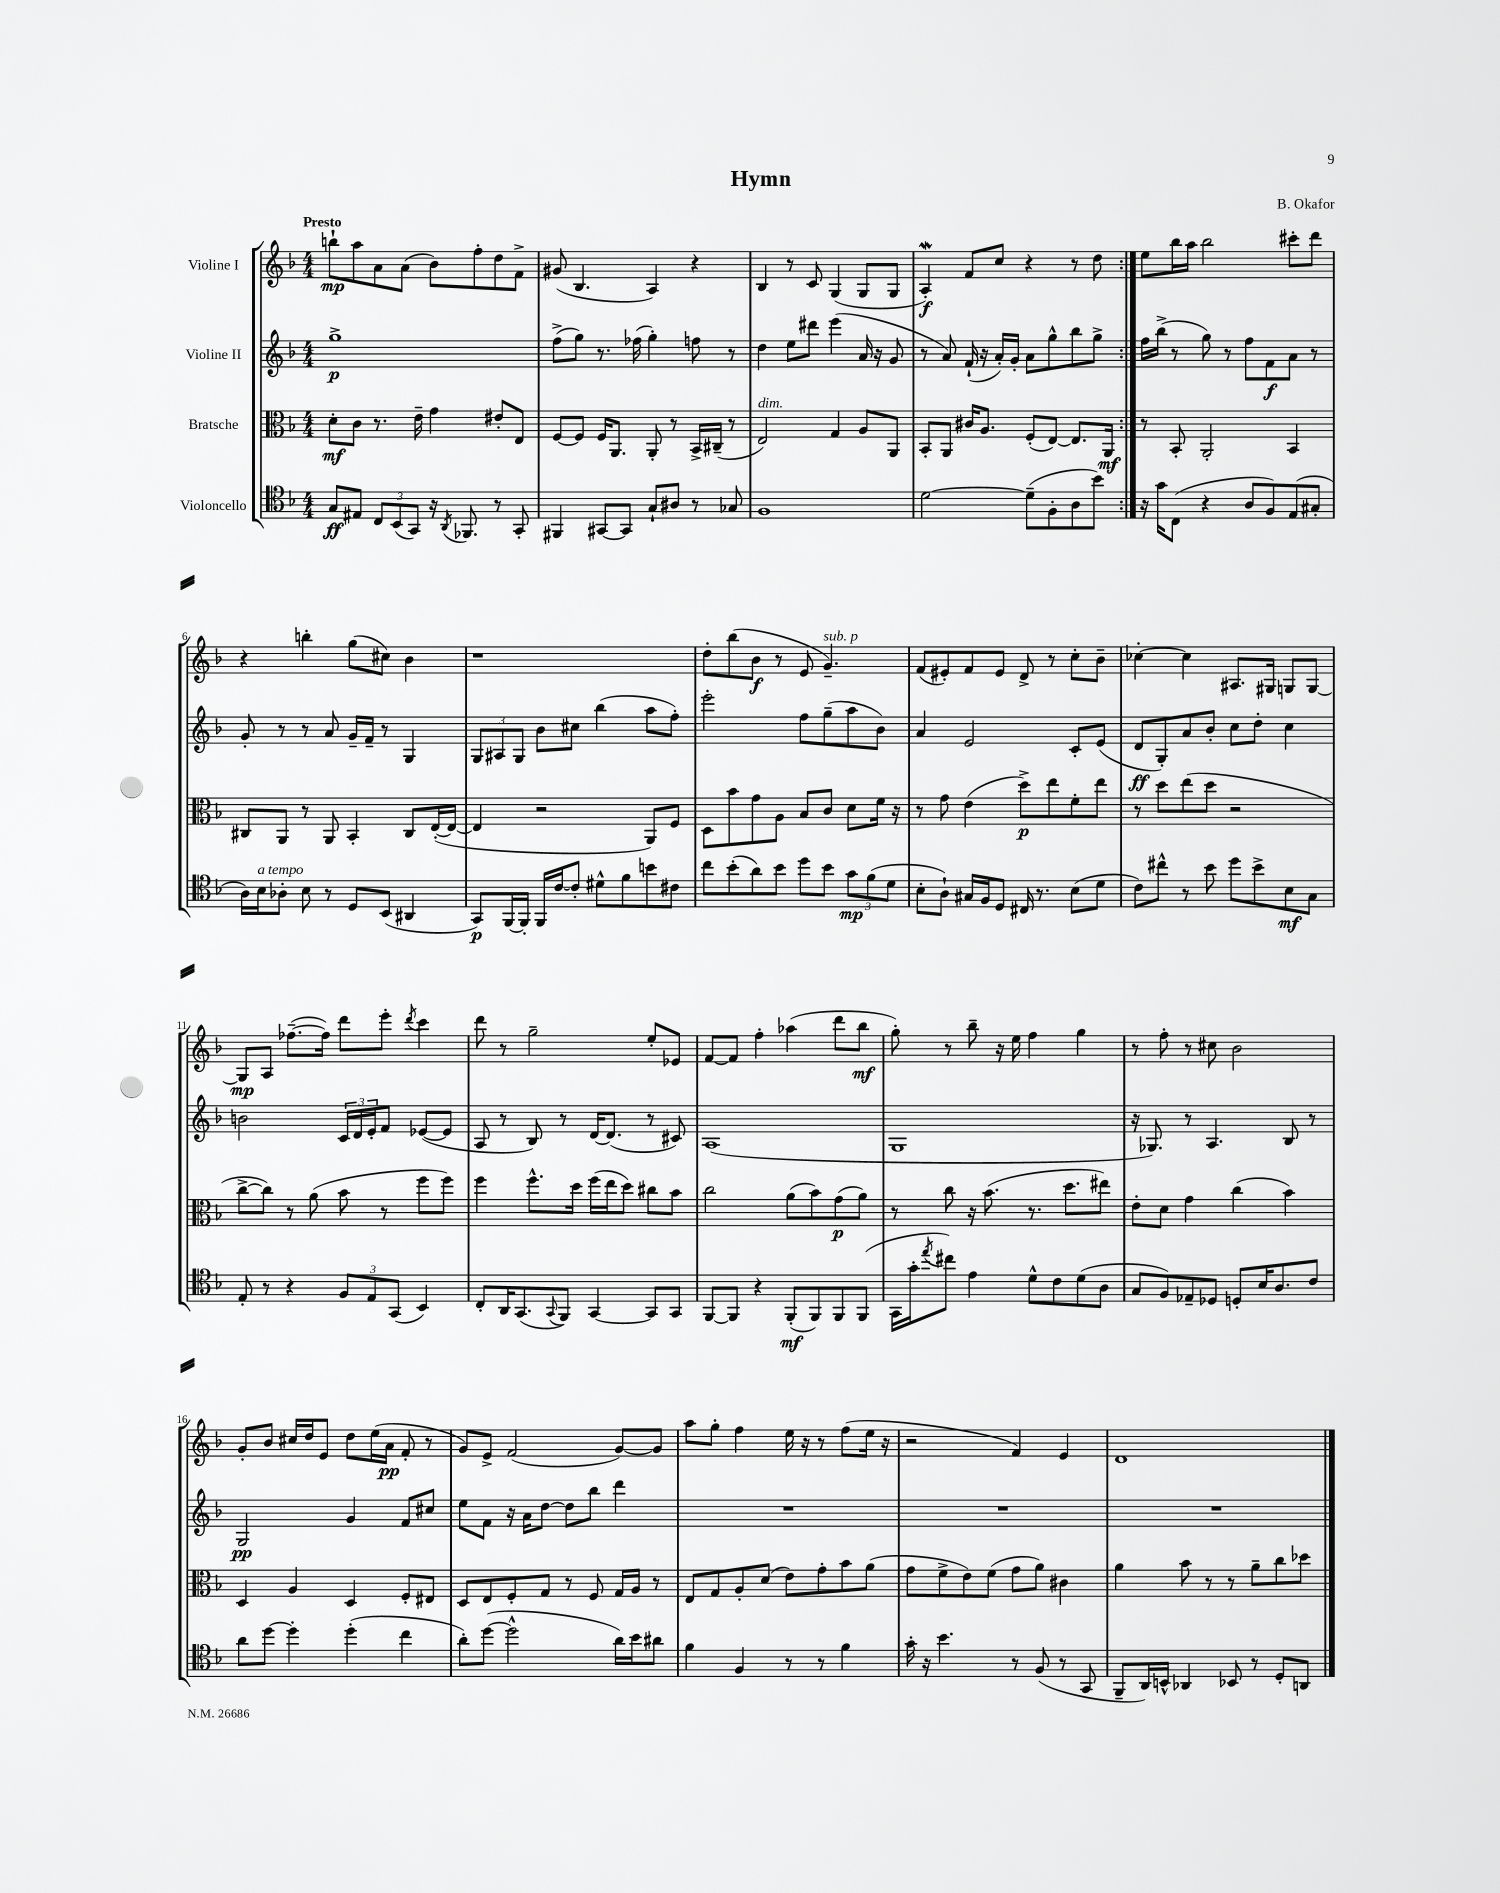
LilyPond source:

\header { title = "Hymn" composer = "B. Okafor" }
<<
\new StaffGroup <<
\new Staff = "s0" \with { instrumentName = "Violine I" } {
    \clef treble \key f \major \numericTimeSignature \time 4/4 \tempo "Presto"
    \repeat volta 2 { b''8-!\mp a''8 a'8 a'8( bes'8) f''8-. d''8 f'8-> |
    gis'8( bes4. a4) r4 |
    bes4 r8 c'8 g4( g8 g8 |
    a4-.\mordent\f) f'8 c''8 r4 r8 d''8 | }
    e''8 bes''16 a''16 bes''2 cis'''8-. d'''8 |
    r4 b''4-. g''8( cis''8) bes'4 |
    r1 |
    d''8-. bes''8( bes'8\f r8 e'8 g'4.--^\markup { \italic "sub. p" }) |
    f'8( eis'8-.) f'8 eis'8 d'8-> r8 c''8-. bes'8-- |
    ces''4~-. ces''4 ais8. gis16 g8 g8~ |
    g8\mp a8 fes''8.~--( fes''16) d'''8 e'''8-. \acciaccatura { d'''8 } c'''4 |
    d'''8 r8 g''2-- e''8-. ees'8 |
    f'8~ f'8 f''4-. aes''4( d'''8 bes''8\mf |
    g''8-.) r8 bes''8-- r16 e''16 f''4 g''4 |
    r8 f''8-. r8 cis''8 bes'2 |
    g'8-. bes'8 cis''16 d''16 e'8 d''8 e''16( a'16\pp f'8-. r8 |
    g'8) e'8-> f'2( g'8~) g'8 |
    a''8 g''8-. f''4 e''16 r16 r8 f''8( e''16 r16 |
    r2 f'4) e'4 |
    d'1 \bar "|." |
}
\new Staff = "s1" \with { instrumentName = "Violine II" } {
    \clef treble \key f \major \numericTimeSignature \time 4/4
    \repeat volta 2 { g''1->\p |
    f''8->( g''8) r8. fes''16( g''4-.) f''8 r8 |
    d''4 e''8 dis'''8 e'''4( a'16 r16 g'8 |
    r8 a'8) f'16-!( r16 a'16-.) g'16-. a'8 g''8-^ bes''8 g''8-> | }
    f''16 bes''16->( r8 g''8) r8 f''8 f'8\f a'8 r8 |
    g'8-. r8 r8 a'8 g'16-- f'16-- r8 g4 |
    \tuplet 3/2 { g8 ais8 g8 } bes'8 cis''8 bes''4( a''8 f''8-.) |
    e'''2-. f''8 g''8--( a''8 bes'8) |
    a'4 e'2 c'8-. e'8( |
    d'8\ff g8-.) a'8 bes'8-. c''8 d''8-. c''4 |
    b'2 \tuplet 3/2 { c'16 d'16 e'16-. } f'8 ees'8~( ees'8 |
    a8 r8 bes8) r8 d'16~ d'8.( r8 cis'8) |
    a1( |
    g1 |
    r16 ges8.) r8 a4. bes8 r8 |
    g2\pp g'4 f'8 cis''8 |
    e''8 f'8 r16 a'16 d''8~ d''8 bes''8 d'''4 |
    R1 |
    R1 |
    R1 \bar "|." |
}
\new Staff = "s2" \with { instrumentName = "Bratsche" } {
    \clef alto \key f \major \numericTimeSignature \time 4/4
    \repeat volta 2 { d'8-.\mf c'8 r8. e'16-- g'4 eis'8-. e8 |
    f8~ f8 f16 a,8. a,8-. r8 bes,16-> cis16--( r8 |
    e2^\markup { \italic "dim." }) g4 a8 a,8 |
    bes,8-. a,8 cis'16 a8. f8-.( e8~) e8. a,16\mf | }
    r8 bes,8-. a,2-. bes,4 |
    cis8 a,8 r8 a,8 bes,4-. cis8 e16~-.( e16~ |
    e4 r2 a,8) f8 |
    d8 bes'8 g'8 a8 bes8 c'8 d'8 f'16 r16 |
    r8 g'8 e'4( d''8->\p) e''8 f'8-. e''8 |
    r8 d''8 e''8( d''8 r2 |
    c''8~-> c''8) r8 a'8( bes'8 r8 f''8 f''8) |
    f''4 f''8.-^ d''16 f''16( e''16 d''8) cis''8 bes'8 |
    c''2 a'8( bes'8) g'8\p( a'8) |
    r8 c''8 r16 bes'8.( r8. d''8. eis''8) |
    e'8-. d'8 g'4 c''4( bes'4) |
    d4 a4 d4 f8-. eis8 |
    d8 e8 f8-. g8 r8 f8 g16 a16 r8 |
    e8 g8 a8-. d'8( e'8) g'8-. bes'8 a'8( |
    g'8 f'8-> e'8) f'8( g'8 a'8) cis'4 |
    a'4 bes'8 r8 r8 a'8-- c''8 des''8 \bar "|." |
}
\new Staff = "s3" \with { instrumentName = "Violoncello" } {
    \clef tenor \key f \major \numericTimeSignature \time 4/4
    \repeat volta 2 { g8\ff eis8 \tuplet 3/2 { c8 bes,8( g,8) } r16 \acciaccatura { a,8 } fes,8. r8 g,8-. |
    fis,4 gis,8~ gis,8 g8-! ais8 r8 ges8 |
    f1 |
    d'2~ d'8--( f8-. a8 bes'8) | }
    r16 g'16 c8( r4 a8 f8) e8( gis8-. |
    a16) bes16^\markup { \italic "a tempo" } aes8-. bes8 r8 d8 bes,8( ais,4 |
    g,8\p) f,16~ f,16-. f,16 c'16~ c'8-. dis'8-^ f'8 b'8 cis'8 |
    c''8 bes'8-.( a'8) bes'8 d''8 bes'8 \tuplet 3/2 { g'8\mp f'8( d'8 } |
    bes8-. a8-!) gis16 f16 d8 cis16 r8. bes8( d'8 |
    c'8) cis''8-^ r8 bes'8 d''8 bes'8-> bes8\mf g8 |
    e8-. r8 r4 \tuplet 3/2 { f8 e8 g,8( } bes,4) |
    c8-. a,16 g,8.( \appoggiatura { g,8 } f,8) g,4~ g,8 g,8 |
    f,8~ f,8 r4 f,8-.\mf( f,8) f,8 f,8( |
    g,16 g'16-. \acciaccatura { e''8 } cis''8) e'4 d'8-^ c'8 d'8( a8 |
    g8 f8) ees8-- des8 d8-. bes16 a8. c'8 |
    a'8 d''8~ d''4-. d''4-.( c''4 |
    a'8-.) d''8~( d''2-^ a'16) bes'16 ais'8 |
    f'4 f4 r8 r8 f'4 |
    g'16-. r16 bes'4. r8 f8( r8 g,8 |
    f,8-- a,16) b,16-^ aes,4 bes,8 r8 d8-. a,8 \bar "|." |
}
>>
>>
